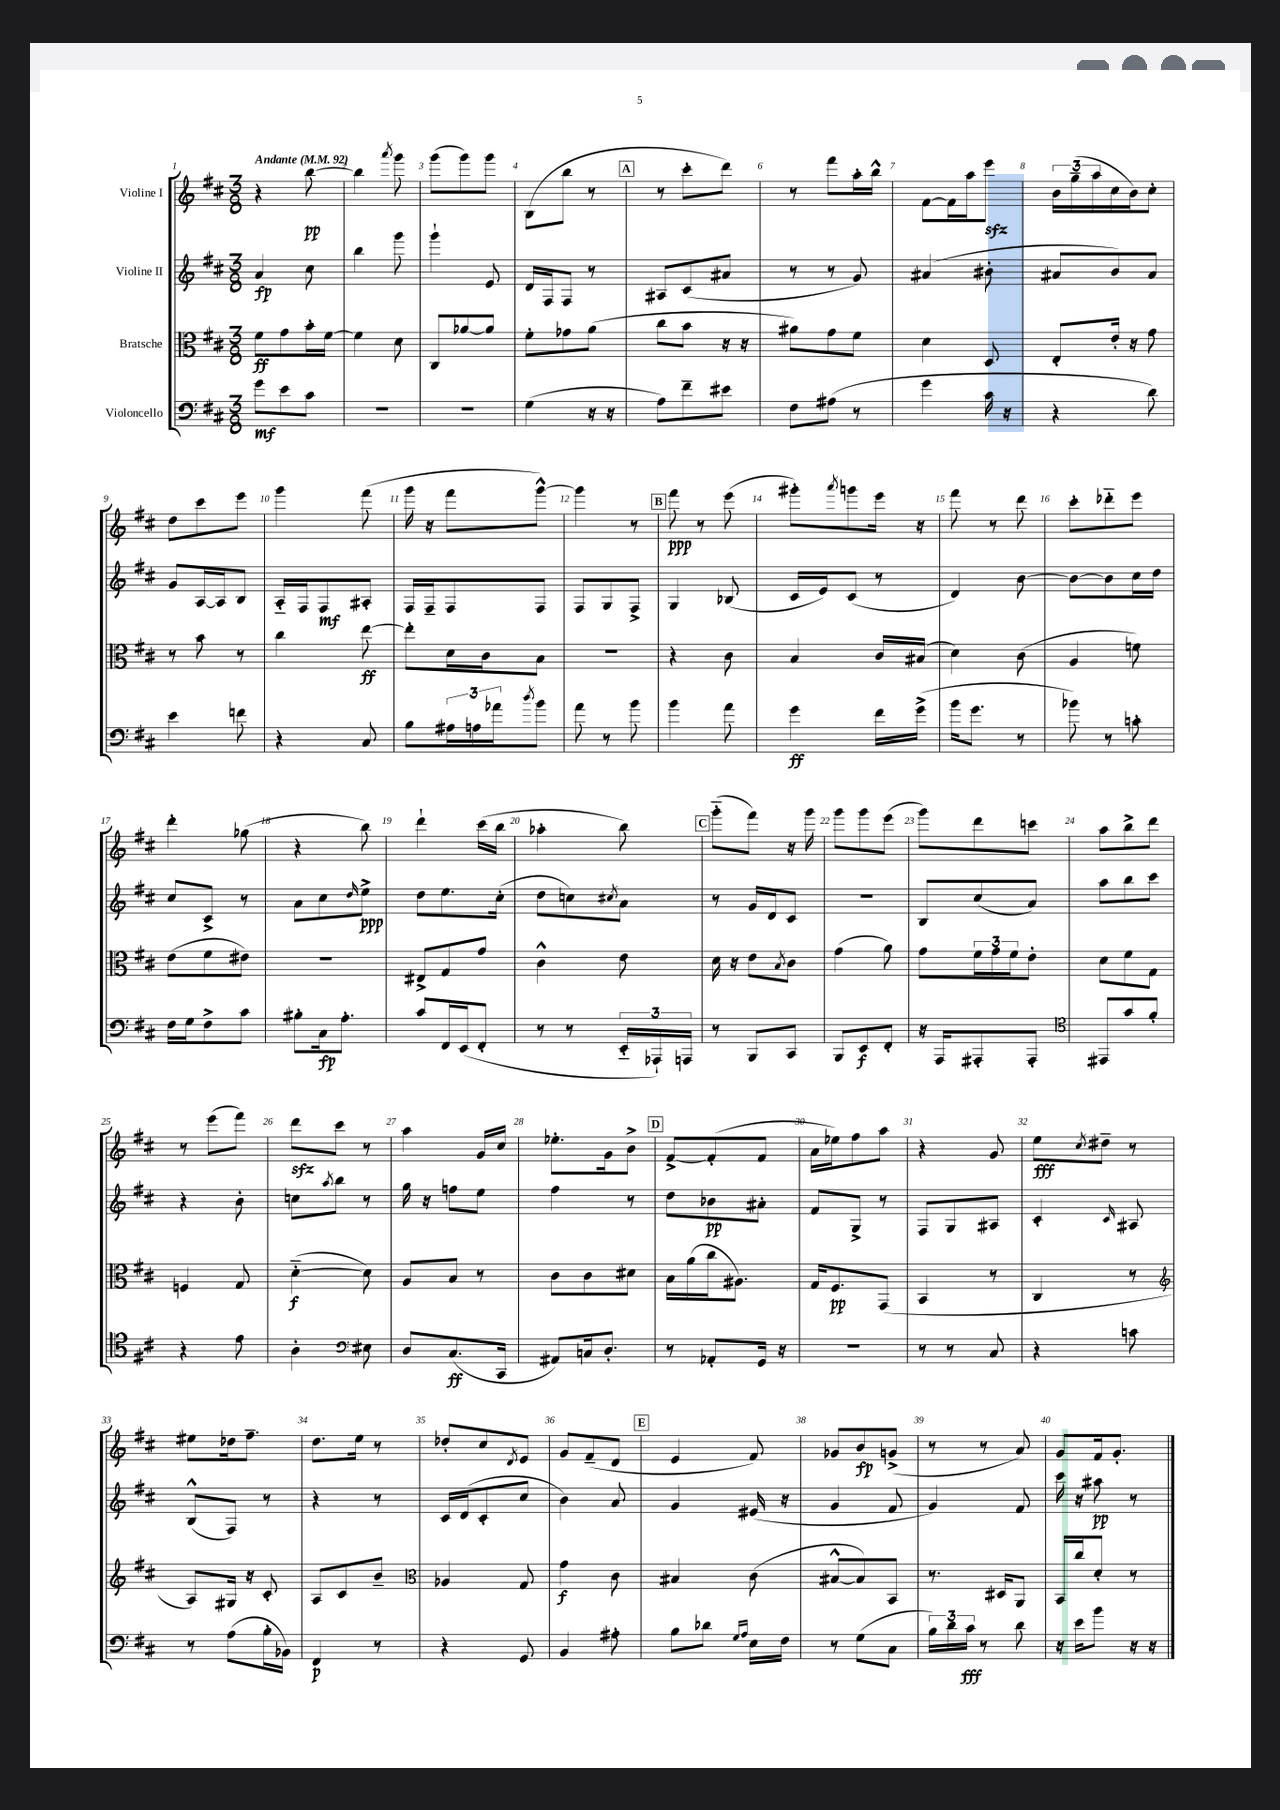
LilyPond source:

<<
\new StaffGroup <<
\new Staff = "s0" \with { instrumentName = "Violine I" } {
    \clef treble \key d \major \numericTimeSignature \time 3/8 \tempo "Andante" 4 = 92
    r4 b''8~\pp |
    b''4 \acciaccatura { a'''8 } g'''8 |
    g'''8( g'''8) g'''8 |
    b8( b''8 r8 |
    \mark \markup { \box "A" } r8 cis'''8-. d'''8) |
    r8 fis'''8 a''16-. b''16-^ |
    fis'8~ fis'16 a''16 e'''8\sfz |
    \tuplet 3/2 { b'16 g''16--( a''16 } cis''16 b'16) cis''8-. |
    d''8 cis'''8 e'''8 |
    g'''4 fis'''8( |
    g'''16 r16 fis'''8 g'''8~-^) |
    g'''4 r8 |
    \mark \markup { \box "B" } fis'''8\ppp r8 e'''8( |
    gis'''8-.) \acciaccatura { a'''8 } g'''8 e'''16 r16 |
    fis'''8 r8 d'''8 |
    cis'''8-. des'''8-_ e'''8 |
    d'''4-. ges''8( |
    r4 b''8) |
    d'''4-! cis'''16( b''16 |
    aes''4-. b''8) |
    \mark \markup { \box "C" } g'''8-_( fis'''8) r16 g'''16 |
    g'''8 g'''8 e'''8( |
    g'''8) d'''8 c'''8 |
    a''8 b''8-> d'''8 |
    r8 e'''8( fis'''8) |
    d'''8\sfz cis'''8 r8 |
    a''4 g'16 cis''16 |
    ees''8.-. g'16 b'8-> |
    \mark \markup { \box "D" } fis'8~-> fis'8-.( fis'8 |
    a'16 ees''16) fis''8 a''8 |
    r4 g'8 |
    e''8\fff \acciaccatura { cis''8 } dis''8-- r8 |
    eis''8 des''16 fis''8.-- |
    d''8. e''16 r8 |
    des''8-. cis''8 \acciaccatura { d'8 } e'8 |
    g'8 fis'8--( d'8 |
    \mark \markup { \box "E" } e'4 fis'8) |
    ges'8 b'8\fp g'8->( |
    r8 r8 a'8) |
    g'8 fis'16 g'8.-. \bar "|." |
}
\new Staff = "s1" \with { instrumentName = "Violine II" } {
    \clef treble \key d \major \numericTimeSignature \time 3/8
    a'4\fp cis''8 |
    b''4 g'''8 |
    g'''4-! e'8 |
    d'16 fis16 fis8 r8 |
    \mark \markup { \box "A" } ais8 cis'8( ais'8 |
    r8 r8 g'8) |
    ais'4( bis'8-. |
    ais'8 b'8) ais'8 |
    g'8 a16~ a16 b8 |
    a16-_ fis16 fis8\mf ais8-. |
    fis16 fis16-- fis8 fis8 |
    fis8 g8 fis8-> |
    \mark \markup { \box "B" } g4 bes8( |
    cis'16 e'16) cis'8( r8 |
    d'4) b'8~ |
    b'8~ b'8 cis''16 d''16 |
    cis''8 cis'8-> r8 |
    a'8 cis''8 \grace { d''16 } e''8->\ppp |
    d''8 e''8. cis''16-.( |
    d''8 c''8) \acciaccatura { cis''8 } a'8 |
    \mark \markup { \box "C" } r8 g'16 d'16 cis'8 |
    r4. |
    b8 cis''8( a'8) |
    a''8 b''8 cis'''8 |
    r4 b'8-. |
    c''8 \acciaccatura { a''8 } b''8 r8 |
    g''16 r16 f''8 e''8 |
    fis''4 r8 |
    \mark \markup { \box "D" } d''8 bes'8\pp ais'8-. |
    fis'8 g8-> r8 |
    fis8 g8 ais8 |
    cis'4-. \grace { cis'16 } ais8 |
    b8-^( fis8) r8 |
    r4 r8 |
    cis'16 d'16( cis'8-. cis''8 |
    b'4) a'8 |
    \mark \markup { \box "E" } g'4 eis'16( r16 |
    g'4 fis'8 |
    g'4) fis'8 |
    cis'''16 r16 ais''8\pp r8 \bar "|." |
}
\new Staff = "s2" \with { instrumentName = "Bratsche" } {
    \clef alto \key d \major \numericTimeSignature \time 3/8
    fis'8\ff g'8 b'16-. fis'16~ |
    fis'4 d'8 |
    cis8 aes'8~ aes'8 |
    fis'8-. ges'8 a'8( |
    \mark \markup { \box "A" } cis''8 b'8 r16 r16 |
    ais'8) g'8 fis'8 |
    d'4 d8 |
    e8-. e'16-. r16 g'8 |
    r8 b'8 r8 |
    cis''4 e''8~\ff |
    e''8-. d'16 cis'16 b8 |
    R4. |
    \mark \markup { \box "B" } r4 cis'8 |
    b4 cis'16 bis16( |
    d'4) cis'8( |
    a4 f'8) |
    e'8( fis'8 eis'8) |
    R4. |
    eis8-> g8 g'8 |
    cis'4-^ e'8 |
    \mark \markup { \box "C" } d'16 r16 e'8 \acciaccatura { b8 } cis'8 |
    g'4( a'8) |
    g'8 \tuplet 3/2 { fis'16 g'16 fis'16 } e'8-. |
    d'8 fis'8 g8 |
    f4 g8 |
    d'4~-_\f( d'8) |
    a8 b8 r8 |
    cis'8 cis'8 dis'8 |
    \mark \markup { \box "D" } b16 a'16( cis''16 ais8.) |
    g16 fis8.\pp g,8( |
    b,4 r8 |
    cis4 r8 |
    \clef treble a8) gis16 r16 cis'8-. |
    a8 cis'8 b'8-- |
    \clef alto aes4 g8 |
    g'4\f cis'8 |
    \mark \markup { \box "E" } bis4 cis'8( |
    bis8~-^ bis8) b,8 |
    r8. dis16 a,8 |
    b,16 cis''16 d'8-. r8 \bar "|." |
}
\new Staff = "s3" \with { instrumentName = "Violoncello" } {
    \clef bass \key d \major \numericTimeSignature \time 3/8
    g'8\mf e'8 cis'8 |
    r4. |
    R4. |
    g4( r16 r16 |
    \mark \markup { \box "A" } a8) fis'8-- eis'8 |
    fis8 ais8( r8 |
    g'4 cis'16 r16 |
    r4 d'8) |
    e'4 f'8 |
    r4 cis8 |
    b8 \tuplet 3/2 { ais16 a16 aes'16 } \acciaccatura { d''8 } b'8 |
    a'8 r8 b'8 |
    \mark \markup { \box "B" } b'4 a'8 |
    g'4\ff fis'16 g'16->( |
    b'16 g'8. r8 |
    bes'8) r8 c'8-. |
    fis16 g16 fis8-> cis'8 |
    bis8-. cis16\fp a8.-. |
    cis'8 fis,16 e,16( fis,8-. |
    r8 r8 \tuplet 3/2 { e,16-_ aes,,16-!) a,,16 } |
    \mark \markup { \box "C" } r8 b,,8 cis,8 |
    b,,8 e,8\f fis,8-. |
    r16 a,,16 ais,,8-. ais,,8-. |
    \clef tenor eis,8 g'8 fis'8-. |
    r4 e'8 |
    a4-. \clef bass eis8 |
    d8 cis8.\ff( cis,16 |
    ais,8) c16 d8.-. |
    \mark \markup { \box "D" } r8 aes,8-. g,16 r16 |
    R4. |
    r8 r8 cis8 |
    r4 c'8 |
    r8 a8( b16-. bes,16) |
    fis,4\p r8 |
    r4 g,8 |
    b,4 ais8-. |
    \mark \markup { \box "E" } b8 des'8 \grace { g16 a16 } e16 fis16 |
    r8 g8( cis8 |
    \tuplet 3/2 { b16) d'16 cis'16\fff } r8 d'8 |
    r16 e'16 b'8 r16 r16 \bar "|." |
}
>>
>>
\layout { \context { \Score \override BarNumber.break-visibility = ##(#f #t #t) barNumberVisibility = #all-bar-numbers-visible } }
